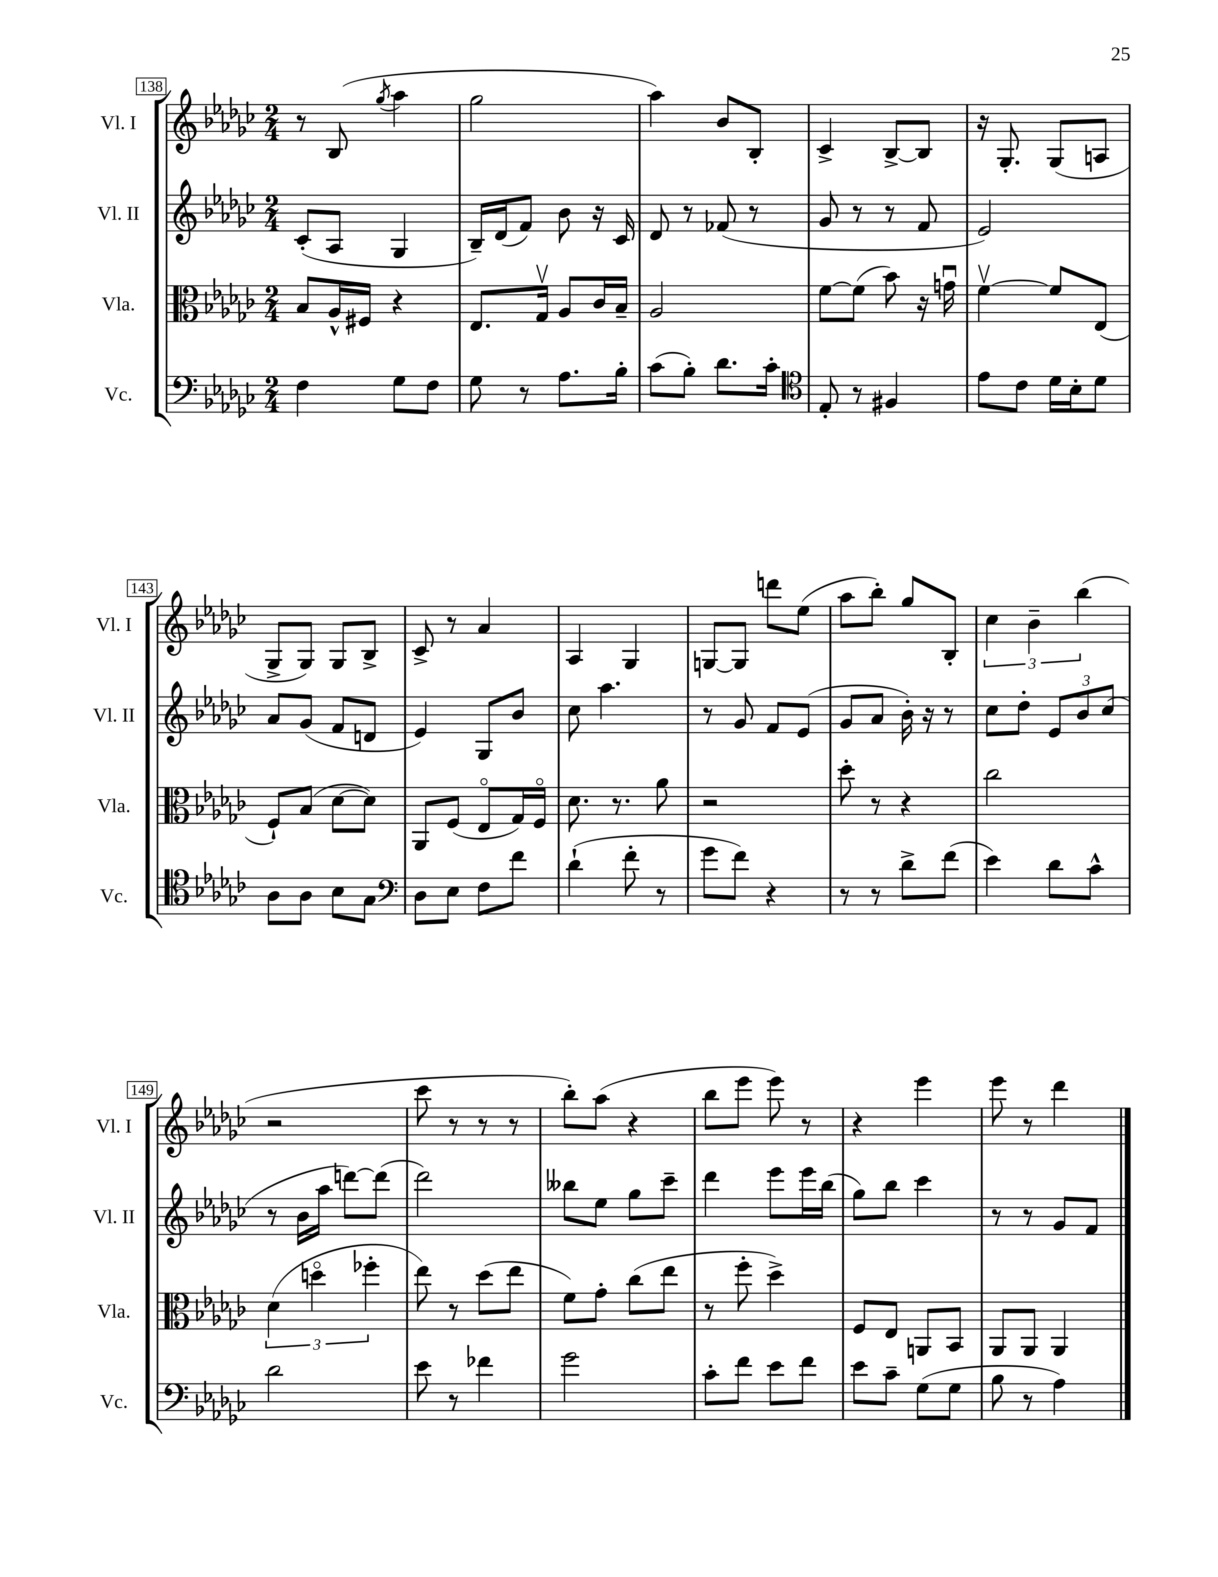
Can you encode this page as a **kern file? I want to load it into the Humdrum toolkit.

**kern	**kern	**kern	**kern
*staff4	*staff3	*staff2	*staff1
*clefF4	*clefC3	*clefG2	*clefG2
*k[b-e-a-d-g-c-]	*k[b-e-a-d-g-c-]	*k[b-e-a-d-g-c-]	*k[b-e-a-d-g-c-]
*M2/4	*M2/4	*M2/4	*M2/4
4F\	8B-/L	(8c-'/L	8r
.	16A-^^/L	8A-/J	(8B-/
.	16F#/JJ	.	.
.	.	.	8qgg-/
8G-\L	4r	4G-/	4aa-\
8F\J	.	.	.
=	=	=	=
8G-\	8.E-/L	16B-~/LL)	2gg-\
.	.	(16d-/J	.
8r	.	8f/J)	.
.	16G-v/Jk	.	.
8.A-\L	8A-/L	8b-\	.
.	16c-/L	16r	.
16B-'\Jk	16B-~/JJ	16c-/	.
=	=	=	=
(8c-\L	2A-/	8d-/	4aa-\)
8B-'\J)	.	8r	.
8.d-\L	.	(8f-/	8b-/L
.	.	8r	8B-'/J
16c-'\Jk	.	.	.
=	=	=	=
*clefC4	*	*	*
8E-'/	[8f\L	8g-/	4c-^/
8r	(8f\]J	8r	.
4F#/	8b-\)	8r	[8B-^/L
.	16r	8f/	8B-/]J
.	16gu\	.	.
=	=	=	=
8e-\L	[4fv\	2e-/)	16r
.	.	.	8.G-'/
8c-\J	.	.	.
16d-\LL	8f/]L	.	(8G-/L
16B-'\J	.	.	.
8d-\J	(8E-/J	.	8A/J
=	=	=	=
8A-\L	8F`/L)	8a-/L	8G-^/L
8A-\J	(8B-/J	(8g-/J	8G-/J)
8B-\L	[8d-\L	8f/L	8G-/L
8G-\J	8d-\]J)	8d/J	8B-^/J
=	=	=	=
*clefF4	*	*	*
8D-\L	8AA-/L	4e-/)	8c-^/
8E-\J	(8F/J	.	8r
8F\L	8E-o/L	8G-/L	4a-/
8f\J	16G-/L)	8b-/J	.
.	16Fo/JJ	.	.
=	=	=	=
(4d-`\	8.d-\	8cc-\	4A-/
.	.	4.aa-\	.
.	8.r	.	.
8f'\	.	.	4G-/
8r	8a-\	.	.
=	=	=	=
8g-\L	2r	8r	[8G/L
8f\J)	.	8g-/	8G/]J
4r	.	8f/L	8ddd\L
.	.	(8e-/J	(8ee-\J
=	=	=	=
8r	8dd-'\	8g-/L	8aa-\L
8r	8r	8a-/J	8bb-'\J)
8d-^\L	4r	16b-'\)	8gg-/L
.	.	16r	.
(8f\J	.	8r	8B-'/J
=	=	=	=
4e-\)	2cc-\	8cc-\L	6cc-\
.	.	8dd-'\J	.
.	.	.	6b-~\
8d-\L	.	12e-/L	.
.	.	12b-/	(6bb-\
8c-^^\J	.	.	.
.	.	(12cc-/J	.
=	=	=	=
2d-\	(6d-\	8r	2r
.	.	16b-\LL	.
.	6ddo\	.	.
.	.	16aa-\JJ	.
.	.	[8ddd\L)	.
.	6ff-'\	.	.
.	.	(8ddd\]J	.
=	=	=	=
8e-\	8ee-\)	2ddd-\)	8ccc-\
8r	8r	.	8r
4f-\	(8dd-\L	.	8r
.	8ee-\J	.	8r
=	=	=	=
2g-\	8f\L)	8bb--\L	8bb-'\L)
.	8g-'\J	8ee-\J	(8aa-\J
.	(8cc-\L	8gg-\L	4r
.	8ee-\J	8ccc-~\J	.
=	=	=	=
8c-'\L	8r	4ddd-\	8bb-\L
8f\J	8ff'\	.	8eee-\J
8e-\L	4dd-^\)	8eee-\L	8eee-\)
8f\J	.	16eee-\L	8r
.	.	(16bb-\JJ	.
=	=	=	=
8e-\L	8F/L	8gg-\L)	4r
8c-~\J	8E-/J	8bb-\J	.
(8G-\L	8AA/L	4ccc-\	4eee-\
8G-\J	8BB-/J	.	.
=	=	=	=
8B-\	8AA-/L	8r	8eee-\
8r	8AA-/J	8r	8r
4A-\)	4AA-/	8g-/L	4ddd-\
.	.	8f/J	.
==	==	==	==
*-	*-	*-	*-
